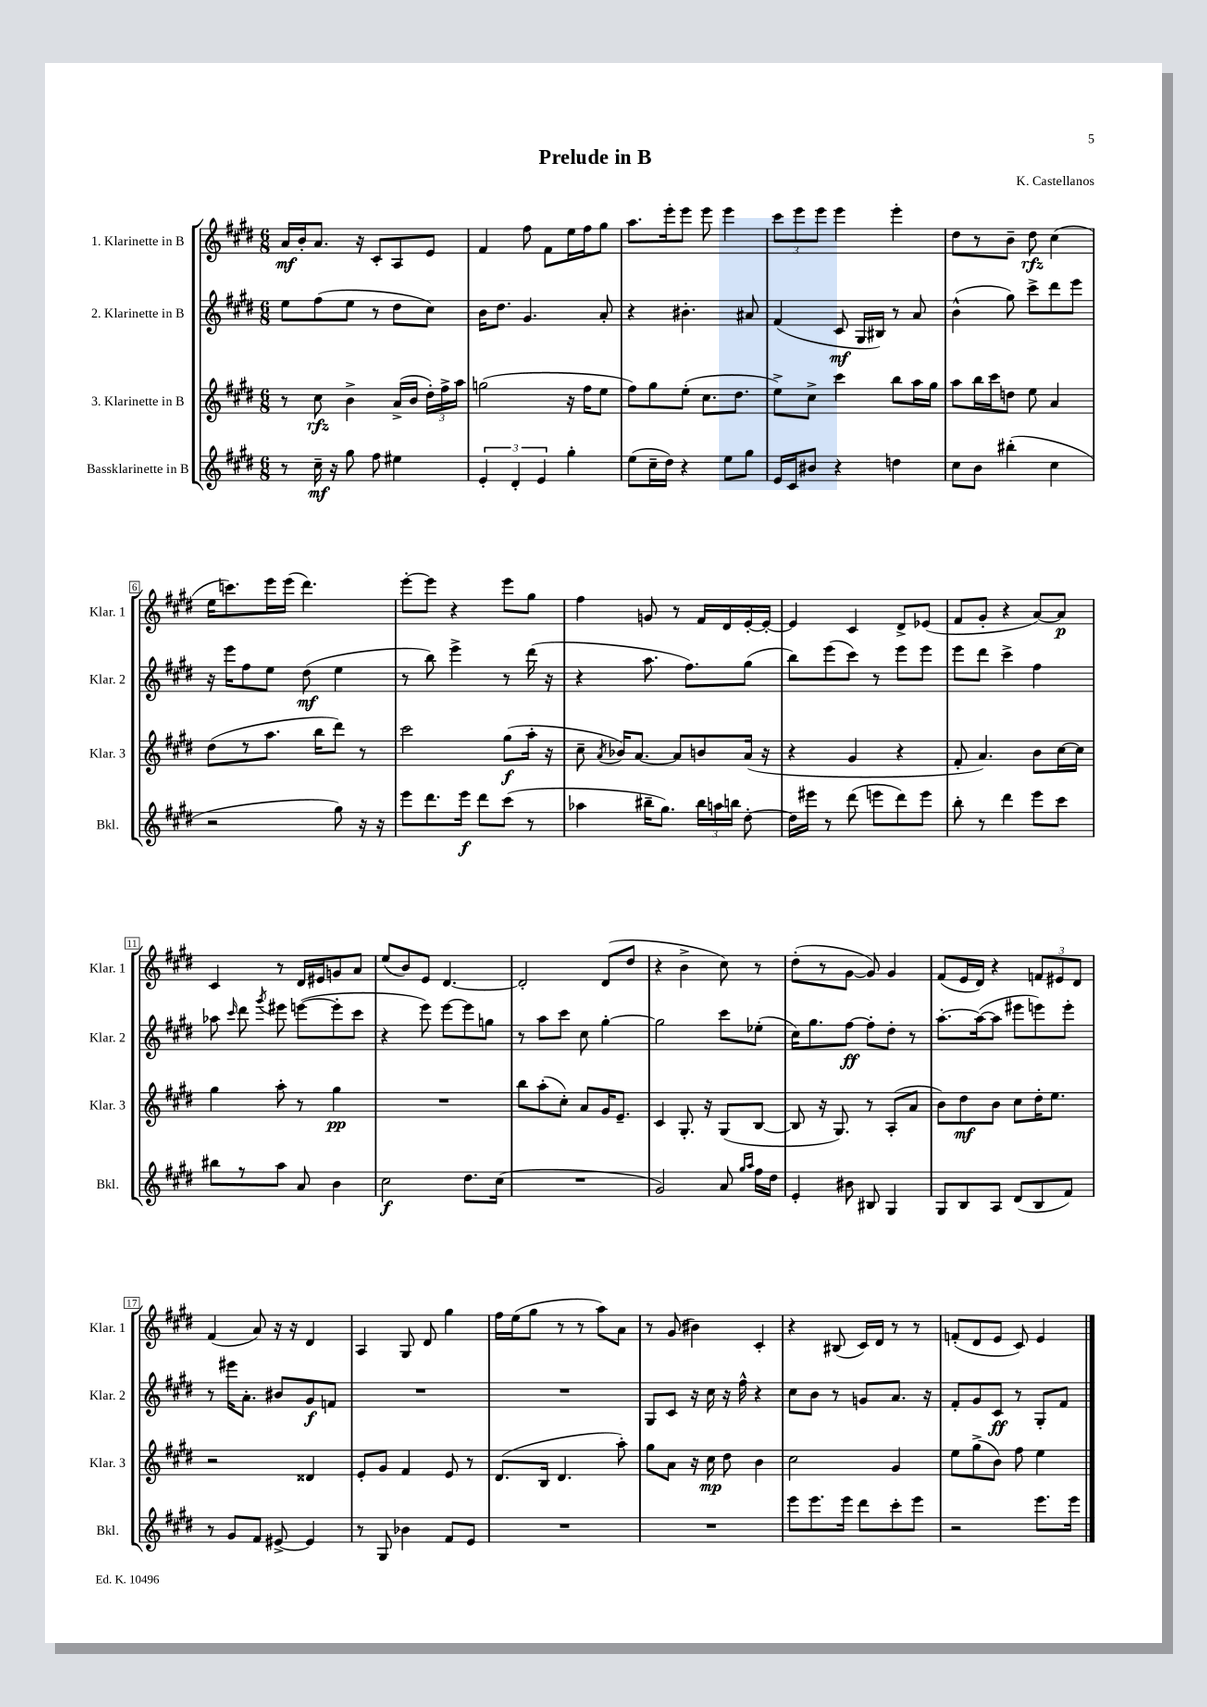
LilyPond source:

\header { title = "Prelude in B" composer = "K. Castellanos" }
<<
\new StaffGroup <<
\new Staff = "s0" \with { instrumentName = "1. Klarinette in B" shortInstrumentName = "Klar. 1" } {
    \clef treble \key e \major \numericTimeSignature \time 6/8
    \autoBeamOff a'16[\mf b'16-. a'8.] r16 cis'8[-. a8 e'8] |
    fis'4 fis''8 fis'8[ e''16 fis''16 gis''8] |
    a''8.[ e'''16-. e'''8] e'''8 e'''4 |
    \tuplet 3/2 { cis'''8[ e'''8 e'''8] } e'''4 e'''4-. |
    dis''8[ r8 b'8]-- dis''8\rfz cis''4( |
    e''16[ c'''8.) e'''16 e'''16]( dis'''4.) |
    e'''8[~-. e'''8] r4 e'''8[ gis''8] |
    fis''4 g'8 r8 fis'16[ dis'16 e'16~-. e'16]~-. |
    e'4 cis'4 dis'8[-> ees'8]( |
    fis'8[ gis'8]-. r4 a'8[~) a'8]\p |
    cis'4 r8 dis'16[ eis'16 g'8 a'8] |
    e''8[( b'8) e'8] dis'4.~ |
    dis'2-. dis'8[( dis''8] |
    r4 b'4-> cis''8) r8 |
    dis''8[-.( r8 gis'8]~ gis'8) gis'4 |
    fis'8[( e'16 dis'16]) r4 \tuplet 3/2 { f'8[ eis'8 dis'8] } |
    fis'4( a'8) r16 r16 dis'4 |
    a4 gis8 dis'8 gis''4 |
    fis''16[ e''16( gis''8] r8 r8 a''8[) a'8] |
    r8 gis'8( bis'4) cis'4-. |
    r4 bis8( cis'16[) dis'16] r8 r8 |
    f'8[-.( dis'8 e'8] cis'8) e'4 \bar "|." |
}
\new Staff = "s1" \with { instrumentName = "2. Klarinette in B" shortInstrumentName = "Klar. 2" } {
    \clef treble \key e \major \numericTimeSignature \time 6/8
    \autoBeamOff e''8[ fis''8( e''8] r8 dis''8[ cis''8]) |
    b'16[ dis''8.] gis'4. a'8-. |
    r4 bis'4.-. ais'8 |
    fis'4( cis'8\mf gis16[ bis16]) r8 a'8 |
    b'4-^( gis''8) cis'''8[-> dis'''8 e'''8] |
    r16 e'''16[ fis''8 e''8] dis''8\mf( e''4 |
    r8 b''8) e'''4-> r8 dis'''16( r16 |
    r4 a''8. fis''8.[) gis''8]( |
    b''8[) e'''8( cis'''8]) r8 e'''8[ e'''8] |
    e'''8[ dis'''8] cis'''4-> fis''4 |
    aes''8 \grace { cis'''16 } dis'''8 \acciaccatura { gis'''8 } eis'''8 e'''8[~( e'''8-. cis'''8] |
    r4 e'''8) e'''8[~ e'''8 g''8] |
    r8 a''8[ cis'''8] cis''8 gis''4~-. |
    gis''2 cis'''8[ ees''8]-.( |
    cis''16[) gis''8. fis''8]~\ff fis''8[-. dis''8]-. r8 |
    a''8.[~-. a''16~( a''8] eis'''8[ e'''8) e'''8]-. |
    r8 eis'''16[ a'8.]-. bis'8[ gis'8\f f'8] |
    R2. |
    R2. |
    gis8[ cis'8] r16 cis''16 r16 fis''16-^ r4 |
    cis''8[ b'8] r8 g'8[ a'8.] r16 |
    fis'8[-. gis'8 cis'8]\ff r8 gis8[-. fis'8] \bar "|." |
}
\new Staff = "s2" \with { instrumentName = "3. Klarinette in B" shortInstrumentName = "Klar. 3" } {
    \clef treble \key e \major \numericTimeSignature \time 6/8
    \autoBeamOff r8 cis''8\rfz b'4-> a'16[->( b'16] \tuplet 3/2 { dis''16[-.) fis''16-> a''16] } |
    g''2( r16 fis''16[ e''8] |
    fis''8[) gis''8 e''8]-.( cis''8.[ dis''8.] |
    e''8[->) cis''8]-> cis'''4 b''8[ a''16 gis''16] |
    a''8[ b''16 cis'''16 d''8] e''8 a'4 |
    dis''8[( r8 a''8.] b''16[ dis'''8]) r8 |
    cis'''2 gis''8[\f( a''16]-. r16 |
    cis''8-- \acciaccatura { a'8 } bes'16[) a'8.]~ a'8[ b'8 a'16]( r16 |
    r4 gis'4 r4 |
    fis'8-. a'4.) b'8[ cis''16~ cis''16] |
    gis''4 a''8-. r8 gis''4\pp |
    R2. |
    b''8[ a''8-.( cis''8]-.) a'8[ gis'16 e'8.]-- |
    cis'4 gis8.-. r16 gis8[( b8]~ |
    b8 r16 gis8.) r8 a8[-.( a'8] |
    b'8[) dis''8\mf b'8] cis''8[ dis''16-. e''8.] |
    r2 disis'4 |
    e'8[-. gis'8] fis'4 e'8 r8 |
    dis'8.[( b16] dis'4. a''8-.) |
    gis''8[ a'8] r16 cis''16\mp dis''8 b'4 |
    cis''2 gis'4 |
    e''8[ gis''8->( b'8]) fis''8 e''4 \bar "|." |
}
\new Staff = "s3" \with { instrumentName = "Bassklarinette in B" shortInstrumentName = "Bkl." } {
    \clef treble \key e \major \numericTimeSignature \time 6/8
    \autoBeamOff r8 cis''16--\mf r16 gis''8 fis''8 eis''4 |
    \tuplet 3/2 { e'4-. dis'4-. e'4 } gis''4-. |
    e''8[( cis''16-- dis''16]) r4 e''8[ gis''8] |
    e'16[ cis'16 bis'8] r4 d''4 |
    cis''8[ b'8] bis''4-.( cis''4 |
    r2 gis''8) r16 r16 |
    e'''8[ dis'''8. e'''16]\f dis'''8[ cis'''8]( r8 |
    aes''4 bis''16[-- gis''8.]) \tuplet 3/2 { bis''16[ a''16 b''16] } dis''8~-. |
    dis''16[ eis'''16] r8 dis'''8( e'''8[ dis'''8) e'''8] |
    b''8-. r8 dis'''4 e'''8[ cis'''8] |
    bis''8[ r8 a''8] a'8 b'4 |
    cis''2\f dis''8.[ cis''16]( |
    R2. |
    gis'2) a'8 \grace { gis''16[ a''16] } fis''16[ dis''16] |
    e'4-. bis'8 bis8 gis4 |
    gis8[ b8 a8] dis'8[( b8 fis'8]) |
    r8 gis'8[ fis'8] eis'8~-> eis'4 |
    r8 gis8 bes'4 fis'8[ e'8] |
    R2. |
    R2. |
    e'''8[ e'''8. e'''16] dis'''8[ cis'''8-. e'''8] |
    r2 e'''8.[ e'''16] \bar "|." |
}
>>
>>
\layout { \context { \Score \override BarNumber.stencil = #(make-stencil-boxer 0.1 0.3 ly:text-interface::print) } }
